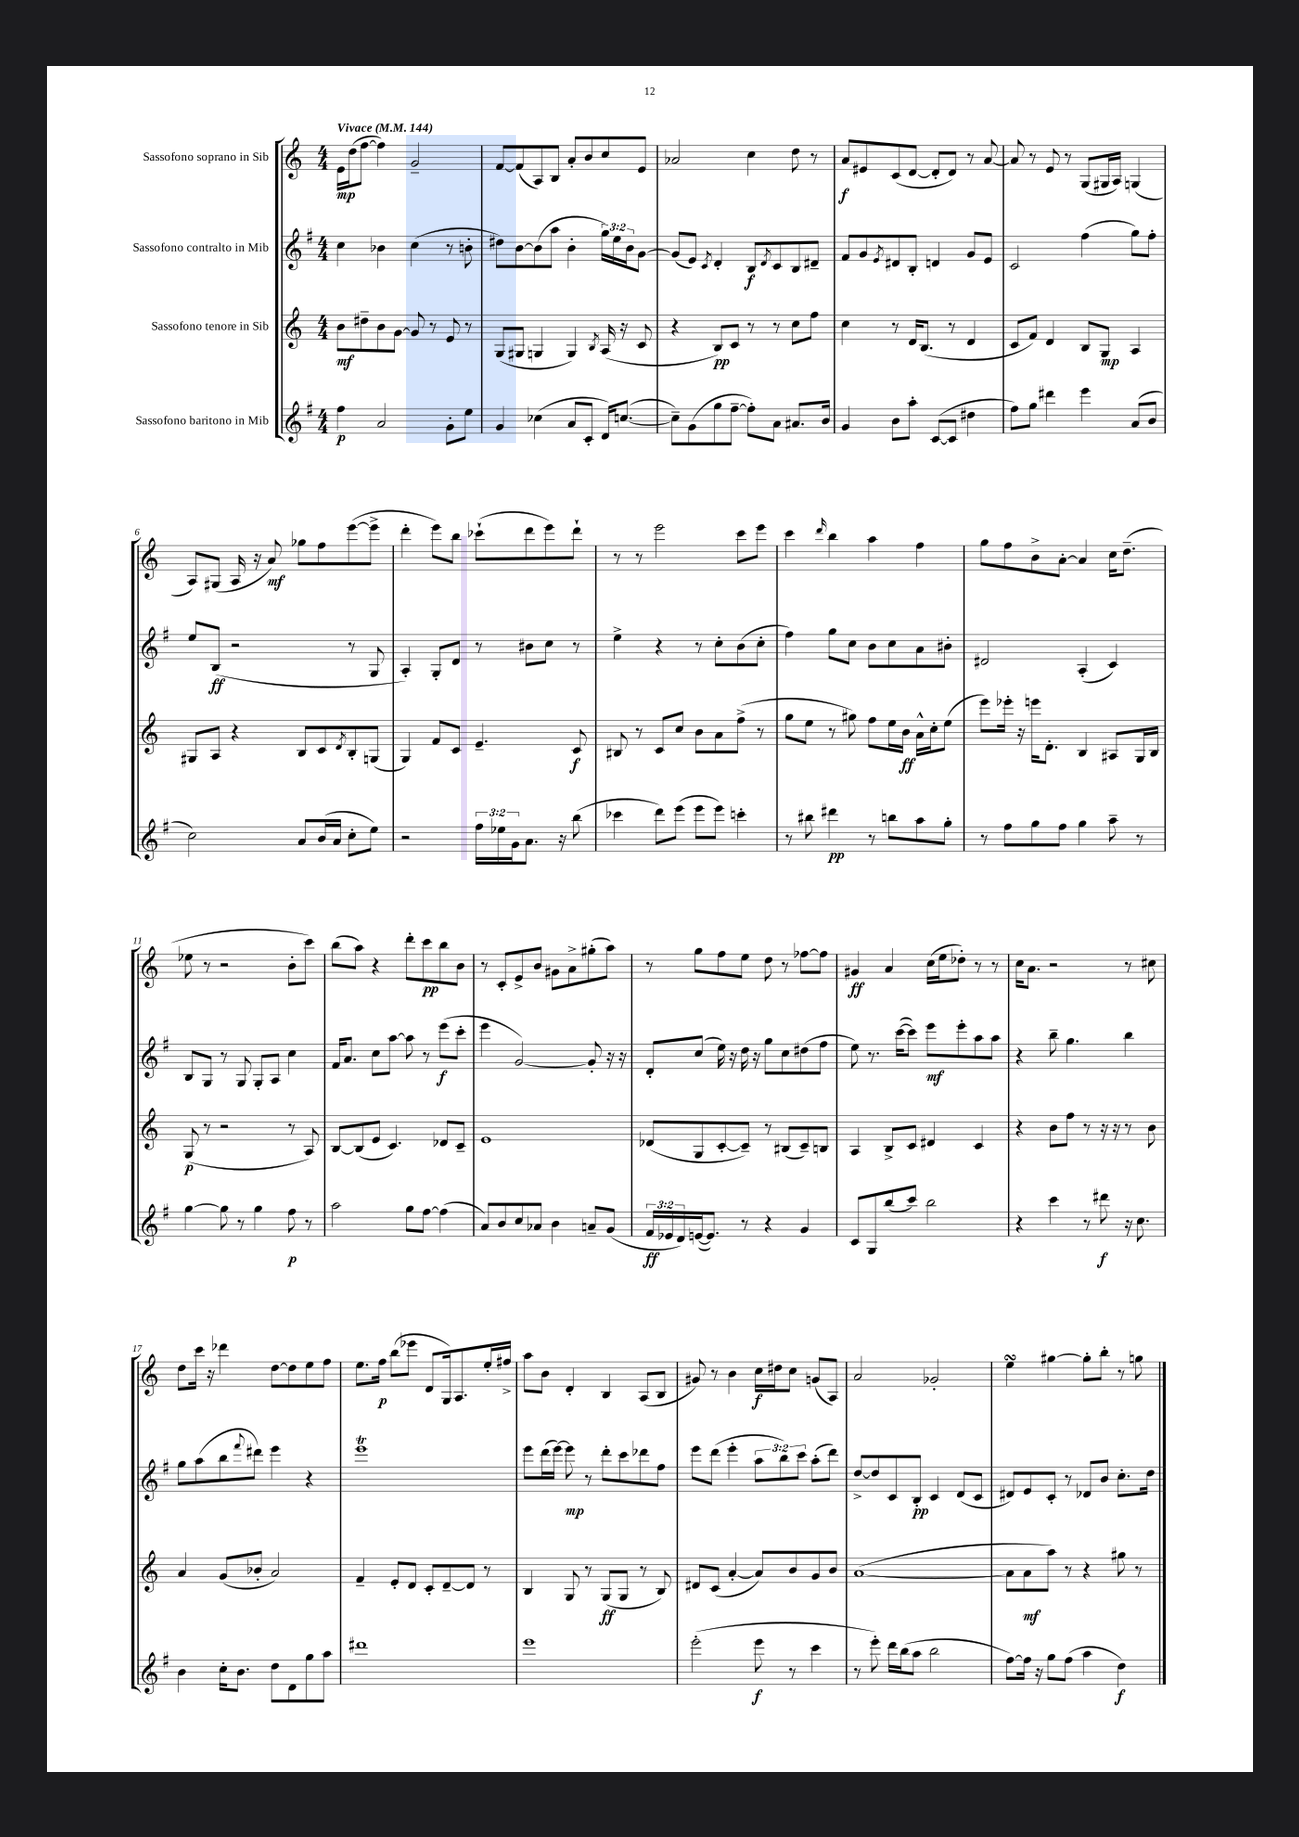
<<
\new StaffGroup <<
\new Staff = "s0" \with { instrumentName = "Sassofono soprano in Sib" } {
    \clef treble \key c \major \numericTimeSignature \time 4/4 \tempo "Vivace" 4 = 144
    e'16\mp d''16( f''8~ f''4) g'2-- |
    f'8~ f'8( a8) b8 a'8-. b'8 c''8 e'8 |
    aes'2 c''4 d''8 r8 |
    a'8\f eis'8 c'8( d'8~ d'8-. d'8) r8 a'8~ |
    a'8 r8 e'8 r8 g8( gis16 a16) g4( |
    a8) gis8( a16 r16 a'8\mf) ges''8 f''8 e'''8~( e'''8-> |
    d'''4-. e'''8) b''8 ces'''8-!( d'''8 e'''8) d'''8-! |
    r8 r8 e'''2 c'''8 e'''8 |
    c'''4 \grace { d'''16 } b''4 a''4 f''4 |
    g''8 f''8 b'8-> a'8~-. a'4 c''16 d''8.--( |
    ees''8 r8 r2 b'8-. c'''8) |
    b''8( a''8) r4 d'''8-. c'''8\pp b''8 b'8 |
    r8 c'8-. e'8-> b'8 gis'8 a'8-> gis''8-.( a''8) |
    r8 g''8 f''8 e''8 d''8 r8 fes''8~ fes''8 |
    gis'4\ff a'4 c''16( e''16 des''8-.) r8 r8 |
    c''16 a'8. r2 r8 cis''8 |
    d''8 c'''16 r16 des'''4 d''8~ d''8 e''8 f''8 |
    e''8. f''16\p b''8( ees'''8 d'8 g16) a8. e''16-. fis''16-> |
    a''8 b'8 d'4-. b4 a8( b8 |
    gis'8) r8 b'4 c''16\f dis''16 c''8 g'8( a8) |
    a'2 ges'2-. |
    e''4\turn gis''4~ gis''8-. b''8-. r8 g''8 \bar "|." |
}
\new Staff = "s1" \with { instrumentName = "Sassofono contralto in Mib" } {
    \clef treble \key g \major \numericTimeSignature \time 4/4 \override Staff.TupletNumber.text = #tuplet-number::calc-fraction-text
    c''4 bes'4 c''4( r8 b'8-. |
    dis''8) b'8~ b'8( a''8 b'4-. \tuplet 3/2 { g''16) e''16 b'16 } g'8~ |
    g'8( e'8) \acciaccatura { c'8 } d'4-. b8\f \acciaccatura { d'8 } c'8 b8 dis'8-- |
    fis'8 g'8 \acciaccatura { e'8 } dis'8 b8-. d'4 g'8 e'8 |
    c'2 fis''4( g''8) fis''8-. |
    e''8 b8\ff( r2 r8 g8 |
    a4-.) g8-. d'8 r8 bis'8 c''8 r8 |
    e''4-> r4 r8 c''8-. b'8( c''8-. |
    fis''4) g''8 c''8 b'8 c''8 a'8 bis'8-. |
    dis'2 a4-.( c'4) |
    b8 g8 r8 g8 g8-. a8 c''4 |
    fis'16 a'8. c''8 a''8~ a''8 r8 e'''8\f( c'''8-. |
    e'''4 g'2~) g'8-. r16 r16 |
    d'8-. c''8( e''16) r16 d''16 r16 g''8 c''8 dis''8( fis''8 |
    e''8) r8. c'''16~( c'''8) e'''8\mf e'''8-. a''8 a''8 |
    r4 b''8-- g''4. b''4 |
    g''8 a''8( b''8 \appoggiatura { fis'''8 } dis'''8) e'''4 r4 |
    e'''1\trill |
    e'''8 d'''16( e'''16~) e'''8\mp r8 d'''8-. c'''8 des'''8 fis''8 |
    e'''8 d'''8( e'''4-. \tuplet 3/2 { a''8 b''8) c'''8 } a''8-.( d'''8) |
    d''8~-> d''8 c'8 b8-.\pp c'4 d'8( c'8 |
    dis'8) e'8 c'8-. r8 des'8 b'8 c''8.-. d''16 \bar "|." |
}
\new Staff = "s2" \with { instrumentName = "Sassofono tenore in Sib" } {
    \clef treble \key c \major \numericTimeSignature \time 4/4
    b'8\mf dis''8-- b'8 g'8~ g'8 r8 e'8 r8 |
    g8( gis8 g4 g4) \acciaccatura { b8 } a16( r16 c'8 |
    r4 b8\pp) c'8 r8 r8 c''8 f''8 |
    c''4 r8 d'16 b8.( r8 d'4 |
    c'8 f'8) d'4 b8 g8\mp a4 |
    gis8 a8 r4 b8 c'8 \acciaccatura { d'8 } b8-. g8( |
    g4) f'8 c'8 e'4.-- c'8\f |
    bis8 r8 c'8 c''8 b'8 a'8 f''8->( r8 |
    g''8 e''8 r8 gis''8) f''8 e''16 b'16\ff a'16-^ c''16-. e''8( |
    e'''8) ees'''16-. r16 e'''16 d'8.-. b4 ais8 g16 b16 |
    g8\p( r8 r2 r8 a8) |
    b8~ b8( e'8 c'4.) des'8 c'8-- |
    e'1 |
    des'8( g8 c'8~-. c'8--) r8 bis8( c'8--) b8 |
    a4 b8-> c'8 dis'4 c'4 |
    r4 b'8 f''8 r8 r16 r16 r8 b'8 |
    a'4 g'8( bes'8-. a'2) |
    f'4-- e'8-. d'8 c'8-. d'8~-- d'8 r8 |
    b4 g8 r8 g8\ff( g8 r8 b8) |
    dis'8 c'8( a'4~-. a'8) b'8 g'8 b'8 |
    a'1~( |
    a'8 a'8\mf a''8) r8 r4 gis''8 r8 \bar "|." |
}
\new Staff = "s3" \with { instrumentName = "Sassofono baritono in Mib" } {
    \clef treble \key g \major \numericTimeSignature \time 4/4 \override Staff.TupletNumber.text = #tuplet-number::calc-fraction-text
    fis''4\p a'2 g'8-. e''8 |
    g'4 ces''4( a'8 c'8-. d'16) c''8.~( |
    c''8--) g'8( g''8 fis''8~-- fis''8-.) a'8 ais'8. b'16 |
    g'4 b'8 a''8-. c'8~( c'8 dis''4 |
    fis''8) g''8 dis'''4 e'''4 a'8( b'8 |
    c''2) a'8 b'16( a'16 c''8-. e''8) |
    r2 \tuplet 3/2 { fis''16 ees''16 g'16 } a'8. r16 b''8( |
    ces'''4 d'''8) e'''8( e'''8 e'''8) c'''4-. |
    r8 bis''8 dis'''4\pp r8 b''8 a''8 g''8-. |
    r8 fis''8 g''8 fis''8 g''4 a''8-- r8 |
    g''4~ g''8 r8 g''4 fis''8\p r8 |
    a''2 g''8 fis''8~ fis''4( |
    a'8) b'8 c''8 aes'8 b'4 a'8-- g'8( |
    \tuplet 3/2 { fis'16\ff ees'16 d'16) } e'16~( e'8.) r8 r4 g'4 |
    c'8 g8 b''8( c'''8) b''2 |
    r4 c'''4 r8 dis'''8\f r16 c''8. |
    b'4 c''16-. b'8. d''8 d'8 g''8 a''8 |
    dis'''1 |
    e'''1 |
    e'''2-.( e'''8\f r8 c'''4 |
    r8 e'''8-.) d'''16 b''16( a''8 b''2 |
    fis''8~) fis''16 r16 g''8 fis''8( a''4 d''4\f) \bar "|." |
}
>>
>>
